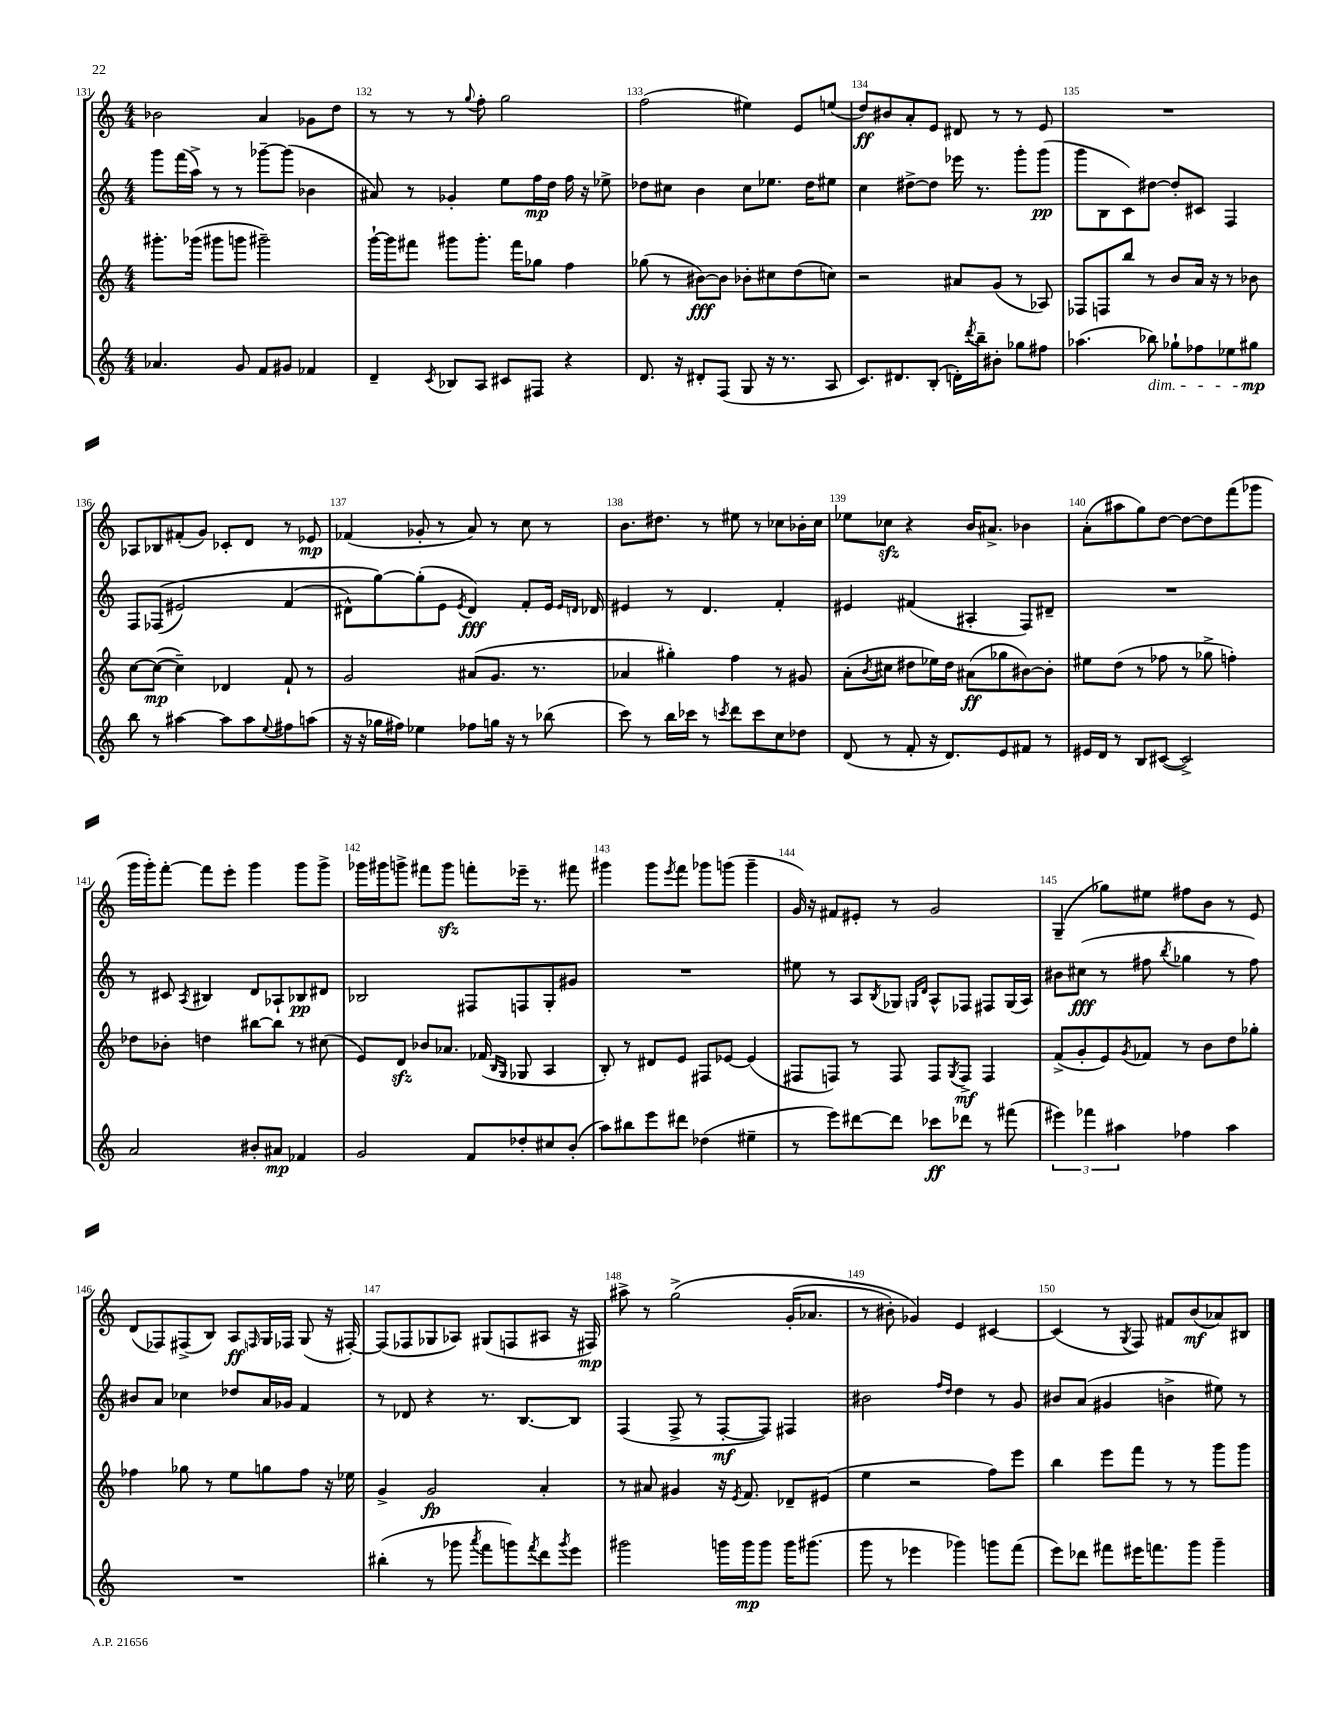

**kern	**dynam	**kern	**dynam	**kern	**dynam	**kern	**dynam
*part4	*part4	*part3	*part3	*part2	*part2	*part1	*part1
*staff4	*staff4	*staff3	*staff3	*staff2	*staff2	*staff1	*staff1
*clefG2	*	*clefG2	*	*clefG2	*	*clefG2	*
*k[]	*	*k[]	*	*k[]	*	*k[]	*
*M4/4	*	*M4/4	*	*M4/4	*	*M4/4	*
=131	=131	=131	=131	=131	=131	=131	=131
4.a-X/	.	8.ggg#X'\L	.	8ggg\L	.	2b-X\	.
.	.	.	.	(16fff\L	.	.	.
.	.	(16ggg-X\Jk	.	16aa^\JJ)	.	.	.
.	.	8ggg#X\L	.	8r	.	.	.
8g/	.	8gggn\J	.	8r	.	.	.
8f/L	.	2ggg#X~\)	.	[8ggg-X~\L	.	4a/	.
8g#X/J	.	.	.	(8ggg-\J]	.	.	.
4f-X/	.	.	.	4b-X\	.	8g-X\L	.
.	.	.	.	.	.	8dd\J	.
=132	=132	=132	=132	=132	=132	=132	=132
4d~/	.	[16ggg`\LL	.	8a#X/)	.	8r	.
.	.	16ggg\J]	.	.	.	.	.
.	.	8fff#X\J	.	8r	.	8r	.
8qc/	.	.	.	.	.	.	.
8B-X/L	.	8ggg#X\L	.	4g-X'/	.	8r	.
.	.	.	.	.	.	8qqgg/	.
8A/J	.	8.ggg#'\J	.	.	.	8ff'\	.
8c#X/L	.	.	.	8ee\L	.	2gg\	.
.	.	16fff#\KL	.	.	.	.	.
8F#X/J	.	8gg-X\J	.	16ff\L	mp	.	.
.	.	.	.	16dd\JJ	.	.	.
4r	.	4ff\	.	16ff\	.	.	.
.	.	.	.	16r	.	.	.
.	.	.	.	8ee-X^\	.	.	.
=133	=133	=133	=133	=133	=133	=133	=133
8.d/	.	(8gg-X\	.	8dd-X\L	.	(2ff\	.
.	.	8r	.	8cc#X\J	.	.	.
16r	.	.	.	.	.	.	.
8d#X'/L	.	[8b#X\L)	fff	4b\	.	.	.
(8F/J	.	8b#\J]	.	.	.	.	.
8G/	.	8b-X'\L	.	8cc#\L	.	4ee#X\)	.
16r	.	8cc#X\	.	8.ee-X\J	.	.	.
8.r	.	.	.	.	.	.	.
.	.	(8dd\	.	.	.	8e/L	.
.	.	.	.	16dd-\KL	.	.	.
8A/	.	8ccn\J)	.	8ee#X\J	.	(8een/J	.
=134	=134	=134	=134	=134	=134	=134	=134
8.c/L)	.	2r	.	4cc\	.	8dd/L)	ff
.	.	.	.	.	.	8b#X/	.
8.d#X/	.	.	.	.	.	.	.
.	.	.	.	[8dd#X^\L	.	8a'/	.
(8B'/J	.	.	.	8dd#\J]	.	8e/J	.
16dn'\LL)	.	8a#X/L	.	16eee-X\	.	8d#X/	.
8qddd/	.	.	.	.	.	.	.
16bb~\J	.	.	.	8.r	.	.	.
8b#X'\J	.	(8g/J	.	.	.	8r	.
8gg-X\L	.	8r	.	8ggg'\L	.	8r	.
8ff#X\J	.	8A-X/)	.	(8ggg\J	pp	8e/	.
=135	=135	=135	=135	=135	=135	=135	=135
(4.aa-X\	.	8F-X/L	.	8ggg\L	.	1r	.
.	.	8Fn/	.	8B\	.	.	.
.	.	8bb/J	.	8c\)	.	.	.
!LO:TX:b:i:t=dim.	!	!	!	!	!	!	!
8bb-X\)	.	8r	.	[8dd#X\J	.	.	.
8gg-X`\L	.	8b/L	.	8dd#'/L]	.	.	.
8ff-X\	.	16a/Jk	.	8c#X/J	.	.	.
.	.	16r	.	.	.	.	.
8ee-X\	.	8r	.	4F/	.	.	.
8gg#X\J	mp	8b-X\	.	.	.	.	.
!!LO:LB:g=z
=136	=136	=136	=136	=136	=136	=136	=136
8bb\	.	[8cc\L	.	8F/L	.	8A-X/L	.
8r	.	(8cc\J_	mp	((8F-X/J	.	8B-X/	.
[4aa#X\	.	4cc~\])	.	2e#X/)	.	(8f#X'/	.
.	.	.	.	.	.	8g/J)	.
8aa#\L]	.	4d-X/	.	.	.	8c-X'/L	.
8aa#\	.	.	.	.	.	8d/J	.
8qqee/	.	.	.	.	.	.	.
8ff#X\	.	8f`/	.	(4f/	.	8r	.
(8aan\J	.	8r	.	.	.	8e-X/	mp
=137	=137	=137	=137	=137	=137	=137	=137
16r	.	2g/	.	8d#X^^\L)	.	(4f-X/	.
16r	.	.	.	.	.	.	.
16gg-X\LL	.	.	.	[8gg\)	.	.	.
16ff#X\JJ)	.	.	.	.	.	.	.
4ee-X\	.	.	.	(8gg'\]	.	8g-X'/	.
.	.	.	.	8e\J	.	8r	.
.	.	.	.	8qe/	.	.	.
8ff-X\L	.	(8a#X/L	.	4d#/)	fff	8a/)	.
16ggn\Jk	.	8.g/J	.	.	.	8r	.
16r	.	.	.	.	.	.	.
8r	.	.	.	8f'/L	.	8cc\	.
.	.	8.r	.	.	.	.	.
(8bb-X\	.	.	.	16e/Jk	.	8r	.
.	.	.	.	16qqe/LL	.	.	.
.	.	.	.	16qqdn/JJ	.	.	.
.	.	.	.	16d-X/	.	.	.
=138	=138	=138	=138	=138	=138	=138	=138
8ccc\)	.	4a-X/	.	4e#X/	.	8.b\L	.
8r	.	.	.	.	.	.	.
.	.	.	.	.	.	8.dd#X\J	.
16bb\LL	.	4gg#X'\)	.	8r	.	.	.
16ccc-X\JJ	.	.	.	.	.	.	.
8r	.	.	.	4.d/	.	8r	.
8qcccn/	.	.	.	.	.	.	.
8ddd\L	.	4ff\	.	.	.	8ee#X\	.
8ccc\	.	.	.	.	.	8r	.
8cc\	.	8r	.	4f'/	.	8cc-X\L	.
8dd-X\J	.	8g#X/	.	.	.	16b-X'\L	.
.	.	.	.	.	.	16cc-\JJ	.
=139	=139	=139	=139	=139	=139	=139	=139
(8d/	.	(8a'\L	.	4e#X/	.	8ee-X\L	.
.	.	8qb/	.	.	.	.	.
8r	.	8cc#X\J	.	.	.	8cc-Xzz\J	.
8f'/	.	8dd#X\L	.	(4f#X/	.	4r	.
16r	.	16ee-X\L)	.	.	.	.	.
8.d/L)	.	16dd#\JJ	.	.	.	.	.
.	.	(8a#X\L	ff	4A#X'/	.	16b/KL	.
.	.	.	.	.	.	8.a#X^/J	.
8e/	.	8gg-X\	.	.	.	.	.
8f#X/J	.	[8b#X\)	.	8F/L)	.	4b-X\	.
8r	.	8b#'\J]	.	8d#X~/J	.	.	.
=140	=140	=140	=140	=140	=140	=140	=140
16e#X/LL	.	8ee#X\L	.	1r	.	(8a'\L	.
16d/JJ	.	.	.	.	.	.	.
8r	.	(8dd\J	.	.	.	8aa#X\	.
8B/L	.	8r	.	.	.	8gg\)	.
([8c#X/J	.	8ff-X\	.	.	.	[8dd\J	.
2c#^/])	.	8r	.	.	.	8dd\L_	.
.	.	8gg-X^\	.	.	.	8dd\]	.
.	.	4ffn'\)	.	.	.	(8fff\	.
.	.	.	.	.	.	8ggg-X\J	.
!!LO:LB:g=z
=141	=141	=141	=141	=141	=141	=141	=141
2a/	.	8dd-X\L	.	8r	.	16ggg\LL	.
.	.	.	.	.	.	16ggg'\J)	.
.	.	8b-X'\J	.	8c#X/	.	[8fff'\J	.
.	.	.	.	8qA/	.	.	.
.	.	4ddn\	.	4B#X/	.	8fff\L]	.
.	.	.	.	.	.	8eee'\J	.
8b#X'/L	.	[8bb#X\L	.	8d/L	.	4ggg\	.
8a#X/J	mp	8bb#\J]	.	8A-X`/	.	.	.
4f-X/	.	8r	.	8B-X/	pp	8ggg\L	.
.	.	(8cc#X\	.	8d#X/J	.	8ggg^\J	.
=142	=142	=142	=142	=142	=142	=142	=142
2g/	.	8e/L)	.	2B-X/	.	16ggg-X\LL	.
.	.	.	.	.	.	16ggg#X\J	.
.	.	8dzz/J	.	.	.	8gggn^\J	.
.	.	8b-X/L	.	.	.	8fff#X\L	.
.	.	8.a-X/J	.	.	.	8gggzz\J	.
8f/L	.	.	.	8F#X/L	.	8fffn'\L	.
.	.	(16f-X/	.	.	.	.	.
.	.	16qqB/LL	.	.	.	.	.
.	.	16qqG/JJ	.	.	.	.	.
8dd-X'/	.	8G-X/	.	8Fn/	.	16eee-X~\Jk	.
.	.	.	.	.	.	8.r	.
8cc#X/	.	4A/	.	8G'/	.	.	.
(8b'/J	.	.	.	8g#X/J	.	8fff#X\	.
=143	=143	=143	=143	=143	=143	=143	=143
8aa\L)	.	8B'/)	.	1r	.	4ggg#X\	.
8bb#X\	.	8r	.	.	.	.	.
8eee\	.	8d#X/L	.	.	.	8ggg#\L	.
.	.	.	.	.	.	8qeee/	.
8ddd#X\J	.	8e/J	.	.	.	8fff\J	.
(4dd-X\	.	8F#X/L	.	.	.	8ggg-X\L	.
.	.	[8e-X/J	.	.	.	(8gggn\J	.
4ee#X~\	.	(4e-/]	.	.	.	4ggg~\	.
=144	=144	=144	=144	=144	=144	=144	=144
8r	.	8F#X/L	.	8ee#X\	.	16g/)	.
.	.	.	.	.	.	16r	.
8eee\L)	.	8Fn/J)	.	8r	.	8f#X/L	.
[8ddd#X\	.	8r	.	8A/L	.	8e#X'/J	.
.	.	.	.	8qB/	.	.	.
8ddd#\J]	.	8F/	.	8G-X/J	.	8r	.
.	.	.	.	16qqGn/LL	.	.	.
.	.	.	.	16qqd/JJ	.	.	.
8ccc-X\L	ff	8F/L	.	8A^^/L	.	2g/	.
.	.	8qG/	.	.	.	.	.
8ddd-X\J	.	8F^/J	mf	8F-X/J	.	.	.
8r	.	4F/	.	8F#X/L	.	.	.
(8fff#X\	.	.	.	(16G/L	.	.	.
.	.	.	.	16A/JJ)	.	.	.
=145	=145	=145	=145	=145	=145	=145	=145
6eee#X\)	.	(8f^/L	.	8b#X\L	.	(4G~/	.
.	.	8g'/	.	(8cc#X\J	fff	.	.
6fff-X\	.	.	.	.	.	.	.
.	.	8e/)	.	8r	.	8gg-X\L)	.
6aa#X\	.	.	.	.	.	.	.
.	.	8qg/	.	.	.	.	.
.	.	8f-X/J	.	8ff#X\	.	8ee#X\J	.
.	.	.	.	8qbb/	.	.	.
4ff-X\	.	8r	.	4gg-X\	.	8ff#X\L	.
.	.	8b\L	.	.	.	8b\J	.
4aa#\	.	8dd\	.	8r	.	8r	.
.	.	8gg-X'\J	.	8ff#\)	.	8e/	.
!!LO:LB:g=z
=146	=146	=146	=146	=146	=146	=146	=146
1r	.	4ff-X\	.	8b#X/L	.	(8d/L	.
.	.	.	.	8a/J	.	8F-X/)	.
.	.	8gg-X\	.	4cc-X\	.	(8F#X^/	.
.	.	8r	.	.	.	8B/J)	.
.	.	8ee\L	.	8dd-X/L	.	8A/L	ff
.	.	.	.	.	.	16qqFn/	.
.	.	8ggn\	.	16a/L	.	16G/L	.
.	.	.	.	16g-X/JJ	.	16F-X/JJ	.
.	.	8ff-\J	.	4f/	.	(8G/	.
.	.	16r	.	.	.	16r	.
.	.	16ee-X\	.	.	.	[16F#X'/)	.
=147	=147	=147	=147	=147	=147	=147	=147
(4bb#X'\	.	4g^/	.	8r	.	(8F#/L]	.
.	.	.	.	8d-X/	.	8F-X/	.
8r	.	2g/	fp	4r	.	8G-X/	.
8ggg-X\	.	.	.	.	.	8A-X/J)	.
8qaaa/	.	.	.	.	.	.	.
8fff\L	.	.	.	8.r	.	(8G#X/L	.
8gggn\)	.	.	.	.	.	8Fn/	.
.	.	.	.	[8.B/L	.	.	.
8qfff/	.	.	.	.	.	.	.
8ddd\	.	4a'/	.	.	.	8A#X/J	.
8qggg/	.	.	.	.	.	.	.
8eee\J	.	.	.	8B/J]	.	16r	.
.	.	.	.	.	.	16F#X/)	mp
=148	=148	=148	=148	=148	=148	=148	=148
2ggg#X\	.	8r	.	(4F/	.	8aa#X^\	.
.	.	8a#X/	.	.	.	8r	.
.	.	4g#X/	.	8F^/	.	(2gg^\	.
.	.	.	.	8r	.	.	.
16gggn\LL	.	16r	.	[8F'/L	mf	.	.
.	.	8qe/	.	.	.	.	.
16ggg\J	mp	8.f/	.	.	.	.	.
8ggg\J	.	.	.	8F/J])	.	.	.
16ggg\KL	.	8d-X~/L	.	4F#X/	.	(16g'/KL	.
(8.ggg#X\J	.	.	.	.	.	8.a-X/J	.
.	.	(8e#X/J	.	.	.	.	.
=149	=149	=149	=149	=149	=149	=149	=149
8ggg\	.	4ee\	.	2b#X\	.	8r	.
8r	.	.	.	.	.	8b#X'\)	.
4eee-X\	.	2r	.	.	.	4g-X/)	.
.	.	.	.	16qqff/LL	.	.	.
.	.	.	.	16qqdd/JJ	.	.	.
4ggg-X\)	.	.	.	4dd\	.	4e/	.
8gggn\L	.	8ff\L)	.	8r	.	[4c#X/	.
(8fff\J	.	8eee\J	.	8g/	.	.	.
=150	=150	=150	=150	=150	=150	=150	=150
8eee\L)	.	4bb\	.	8b#X/L	.	(4c#/]	.
8ddd-X\J	.	.	.	(8a/J	.	.	.
8fff#X\L	.	8eee\L	.	4g#X/	.	8r	.
.	.	.	.	.	.	8qG/	.
16eee#X\K	.	8fff\J	.	.	.	8F/)	.
8.fffn\	.	.	.	.	.	.	.
.	.	8r	.	4bn^\	.	8f#X/L	.
8ggg\J	.	8r	.	.	.	(8b/	mf
4ggg~\	.	8ggg\L	.	8ee#X\)	.	8a-X/)	.
.	.	8ggg\J	.	8r	.	8B#X/J	.
==	==	==	==	==	==	==	==
*-	*-	*-	*-	*-	*-	*-	*-
